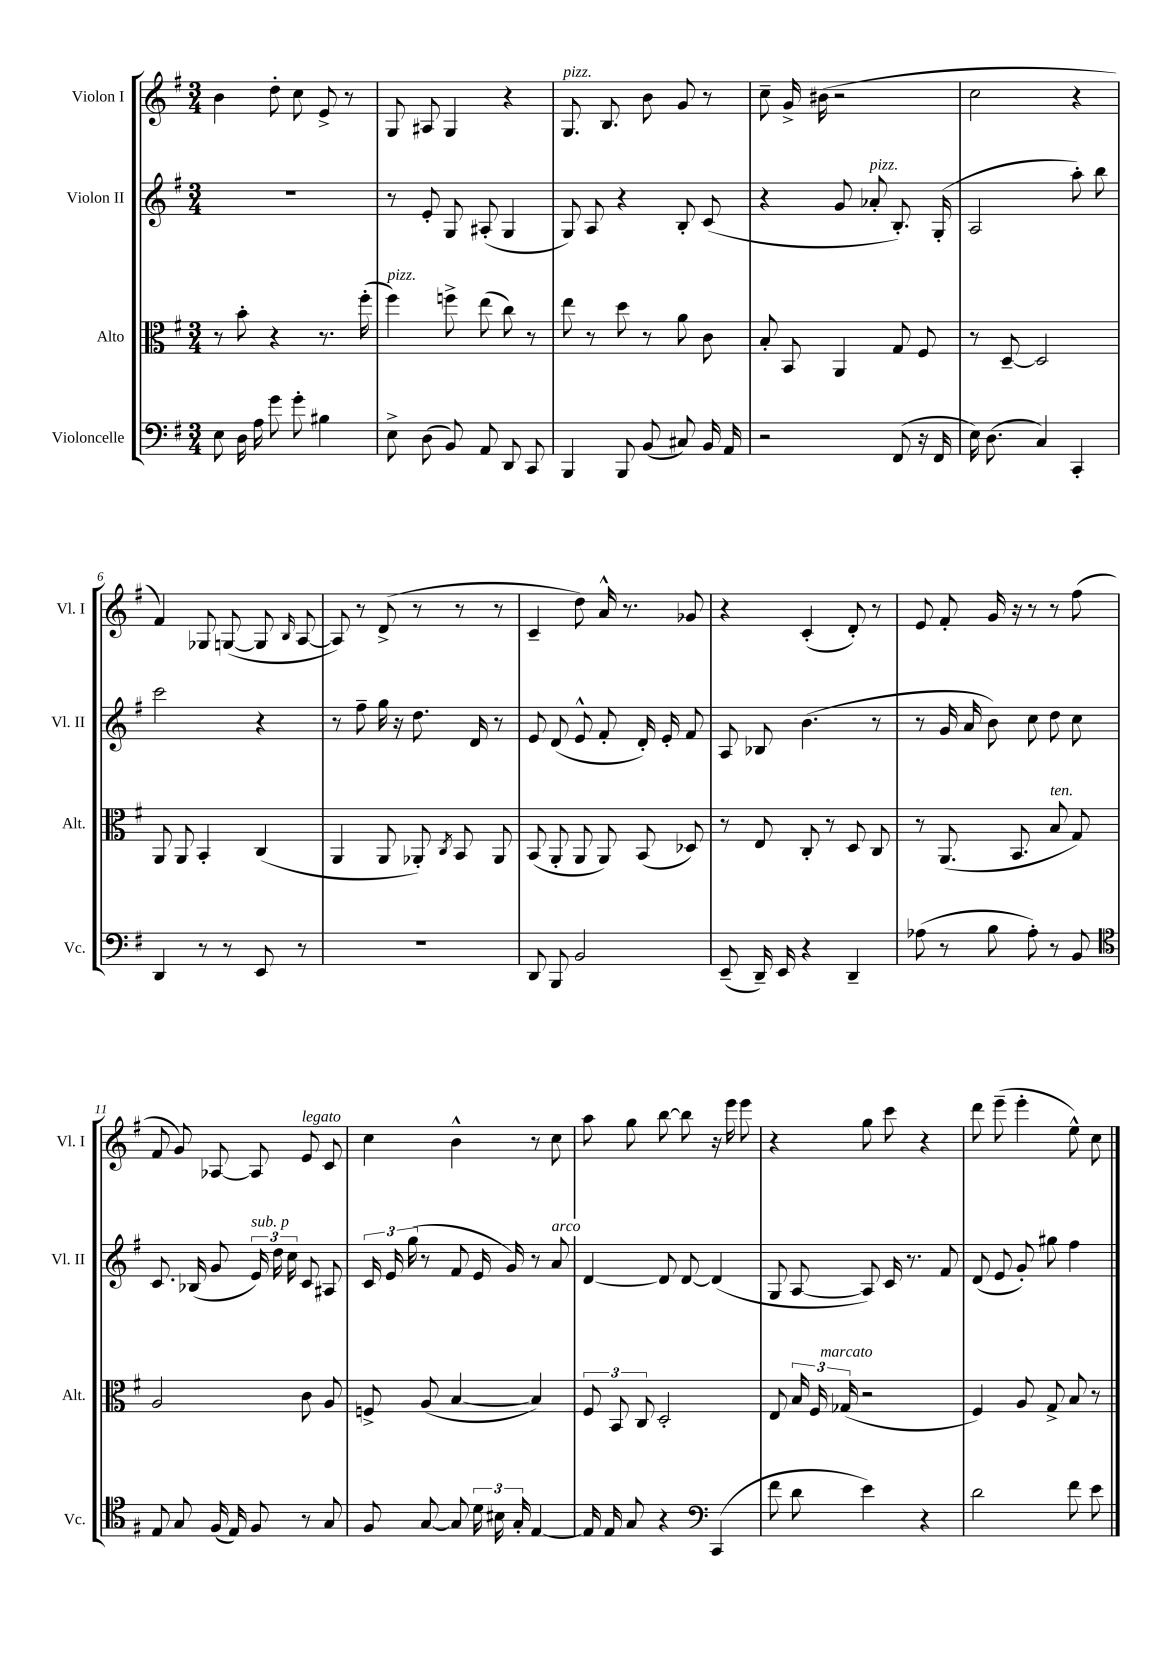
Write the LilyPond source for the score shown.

<<
\new StaffGroup <<
\new Staff = "s0" \with { instrumentName = "Violon I" shortInstrumentName = "Vl. I" } {
    \clef treble \key g \major \numericTimeSignature \time 3/4
    \autoBeamOff b'4 d''8-. c''8 e'8-> r8 |
    g8 ais8 g4 r4 |
    g8.^\markup { \italic "pizz." } b8. b'8 g'8 r8 |
    c''8-- g'16-> bis'16( r2 |
    c''2 r4 |
    fis'4) ges8 g8~( g8 \grace { b16 } a8~ |
    a8) r8 d'8->( r8 r8 r8 |
    c'4-- d''8) a'16-^ r8. ges'8 |
    r4 c'4-.( d'8-.) r8 |
    e'8 fis'8-. g'16 r16 r8 r8 fis''8( |
    fis'8 g'8) aes8~ aes8 e'8^\markup { \italic "legato" } c'8 |
    c''4 b'4-^ r8 c''8 |
    a''8 g''8 b''8~ b''8 r16 e'''16 e'''8 |
    r4 g''8 c'''8 r4 |
    d'''8 e'''8--( e'''4-. e''8-^) c''8 \bar "|." |
}
\new Staff = "s1" \with { instrumentName = "Violon II" shortInstrumentName = "Vl. II" } {
    \clef treble \key g \major \numericTimeSignature \time 3/4
    \autoBeamOff R2. |
    r8 e'8-. g8 ais8-.( g4 |
    g8) a8 r4 b8-. c'8( |
    r4 g'8 aes'8-.^\markup { \italic "pizz." } b8.-.) g16-.( |
    a2 a''8-.) b''8 |
    c'''2 r4 |
    r8 fis''8-- g''16 r16 d''8. d'16 r8 |
    e'8 d'8( e'8-^ fis'8-. d'16-.) e'16-. fis'8 |
    a8 bes8 b'4.( r8 |
    r8 g'16 a'16 b'8) c''8 d''8 c''8 |
    c'8. bes16( g'8 \tuplet 3/2 { e'16^\markup { \italic "sub. p" }) d''16 c''16 } c'8 ais8 |
    \tuplet 3/2 { c'16 e'16 g''16( } r8 fis'8 e'16 g'16) r8 a'8^\markup { \italic "arco" } |
    d'4~ d'8 d'8~ d'4( |
    g8 a8~ a8) c'16 r8. fis'8 |
    d'8( e'8 g'8-.) gis''8 fis''4 \bar "|." |
}
\new Staff = "s2" \with { instrumentName = "Alto" shortInstrumentName = "Alt." } {
    \clef alto \key g \major \numericTimeSignature \time 3/4
    \autoBeamOff r8 b'8-. r4 r8. fis''16-.( |
    fis''4^\markup { \italic "pizz." }) f''8-> e''8( c''8) r8 |
    e''8 r8 d''8 r8 a'8 c'8 |
    b8-. b,8 a,4 g8 fis8 |
    r8 d8~-- d2 |
    a,8 a,8 b,4-. c4( |
    a,4 a,8 aes,8-.) \acciaccatura { c8 } b,8 aes,8 |
    b,8( a,8-. a,8 a,8) b,8( des8) |
    r8 e8 c8-. r8 d8 c8 |
    r8 a,8.( b,8. b8^\markup { \italic "ten." } g8) |
    a2 c'8 a8 |
    f8-> a8( b4~ b4) |
    \tuplet 3/2 { fis8 b,8 c8 } d2-. |
    e8 \tuplet 3/2 { b16 fis16 ges16^\markup { \italic "marcato" }( } r2 |
    fis4) a8 g8-> b8 r8 \bar "|." |
}
\new Staff = "s3" \with { instrumentName = "Violoncelle" shortInstrumentName = "Vc." } {
    \clef bass \key g \major \numericTimeSignature \time 3/4
    \autoBeamOff e8 d16 a16 g'8 g'8-. bis4 |
    e8-> d8( b,8) a,8 d,8 c,8 |
    b,,4 b,,8 b,8( cis8) b,16 a,16 |
    r2 fis,8( r16 fis,16 |
    e16) d8.( c4) c,4-. |
    d,4 r8 r8 e,8 r8 |
    R2. |
    d,8 b,,8 b,2 |
    e,8--( d,16--) e,16 r4 d,4-- |
    aes8( r8 b8 aes8-.) r8 b,8 |
    \clef tenor e8 g8 fis16( e16) fis8 r8 g8 |
    fis8 g8~ g8 \tuplet 3/2 { d'16 bis16 g16-. } e4~ |
    e16 e16 g8 r4 \clef bass c,4( |
    fis'8 d'8 e'4) r4 |
    d'2 fis'8 e'8 \bar "|." |
}
>>
>>
